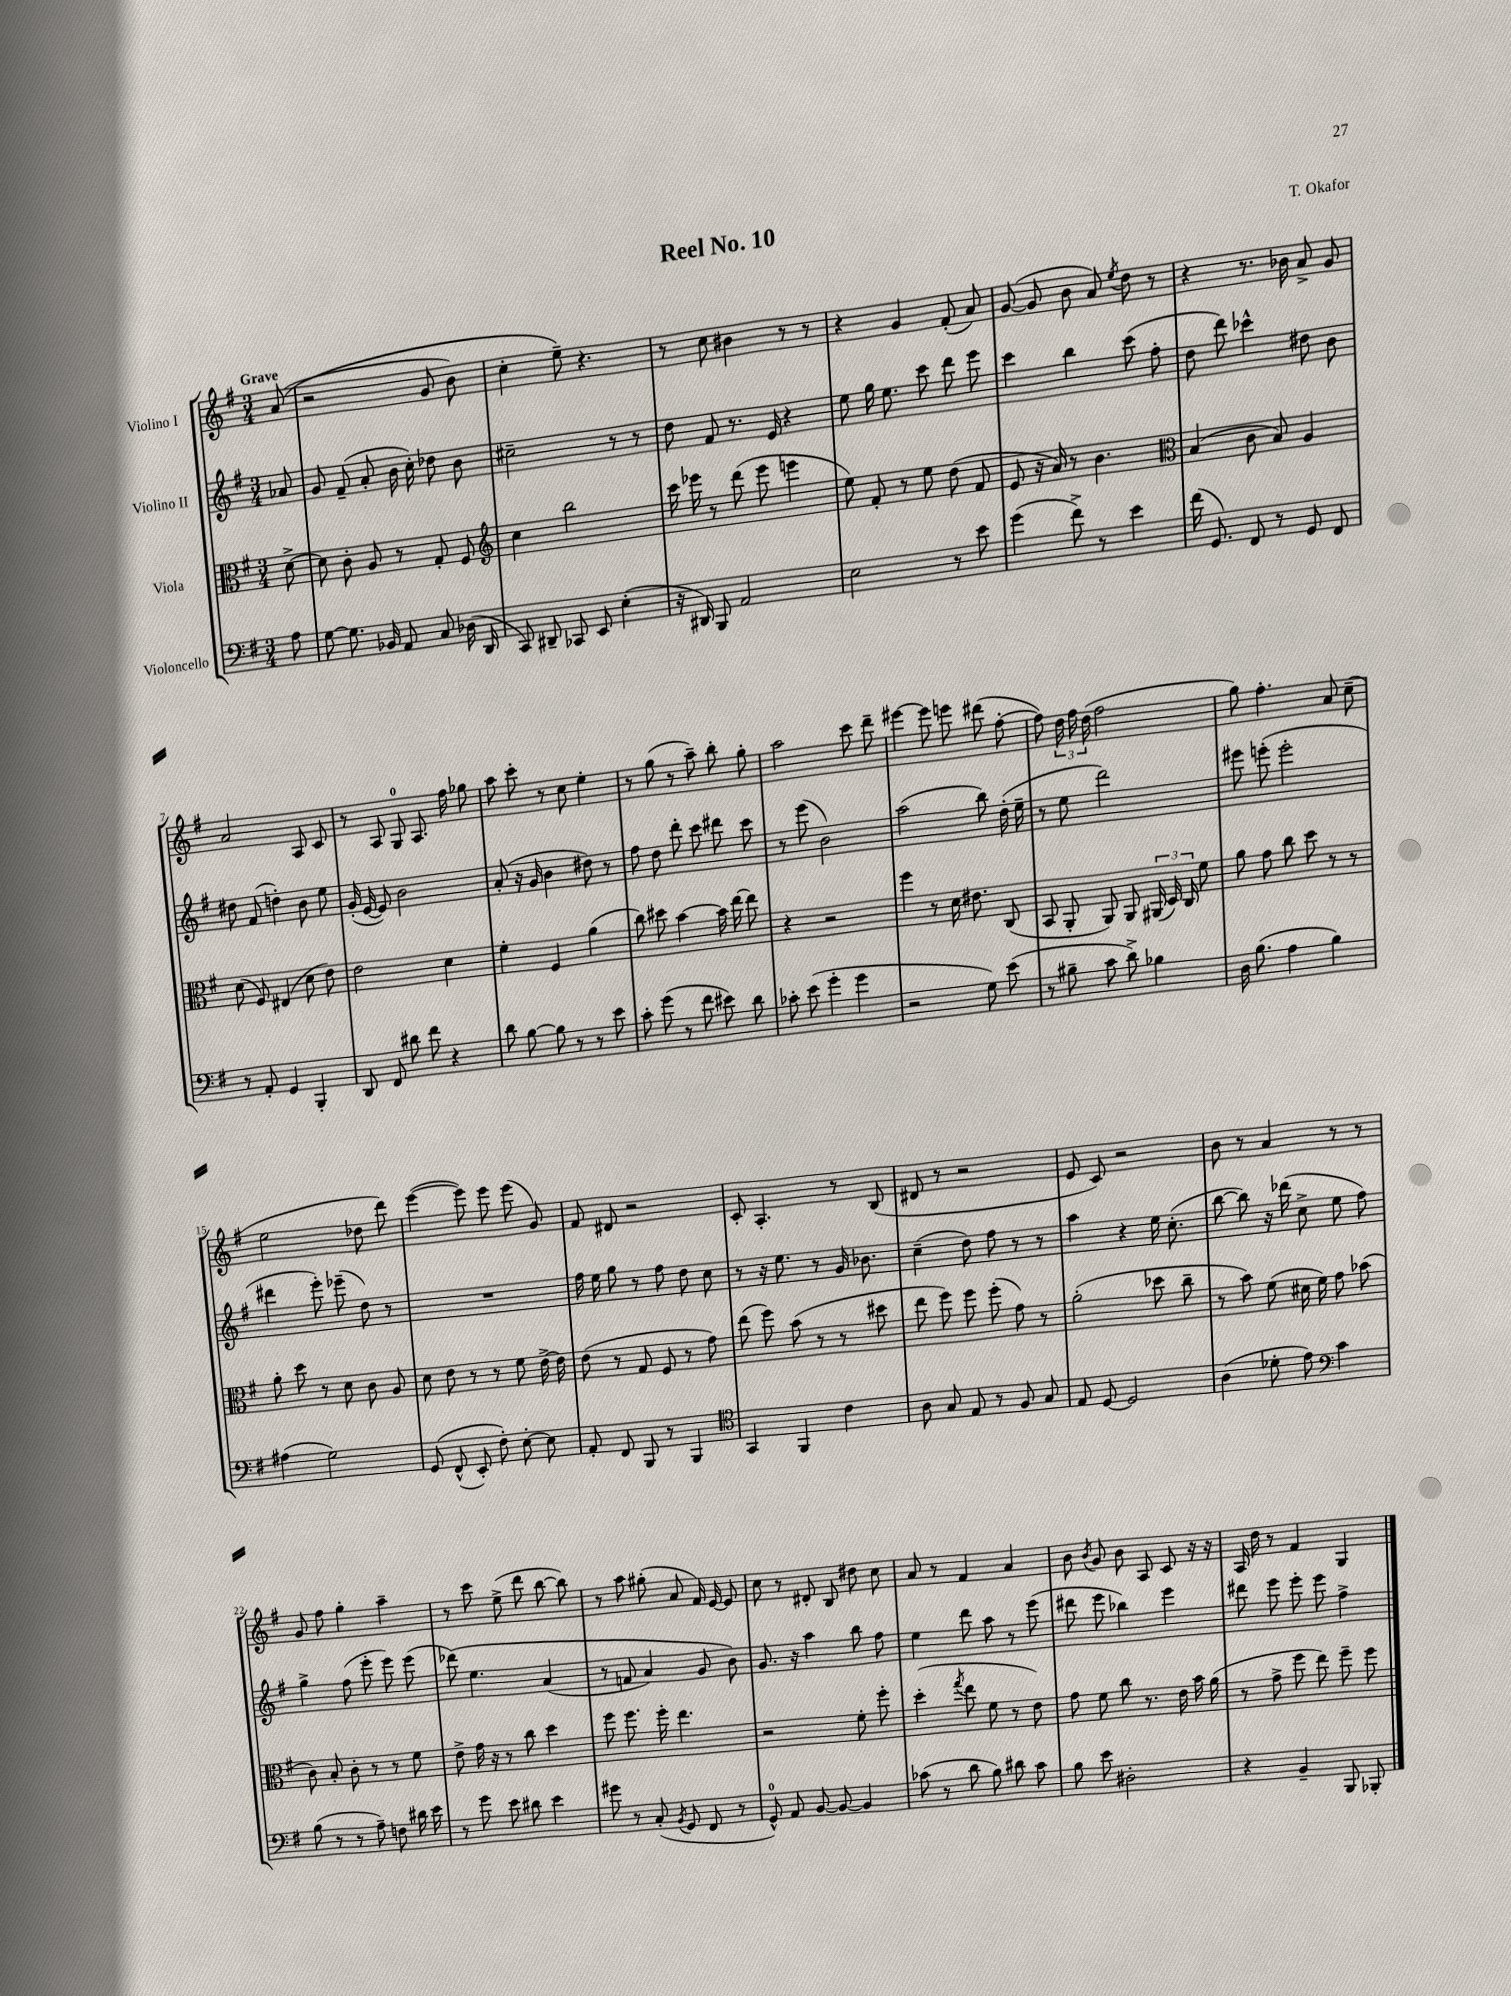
\header { title = "Reel No. 10" composer = "T. Okafor" }
<<
\new StaffGroup <<
\new Staff = "s0" \with { instrumentName = "Violino I" } {
    \clef treble \key g \major \numericTimeSignature \time 3/4 \partial 8 \tempo "Grave"
    \autoBeamOff a'8(\( |
    r2 g'8 b'8) |
    c''4-. e''8--\) r4. |
    r8 c''8 bis'4 r8 r8 |
    r4 g'4 fis'8-.( a'8) |
    g'8~( g'8 b'8 a'8) \acciaccatura { e''8 } d''8 r8 |
    r4 r8. bes'16 a'8-> g'8 |
    a'2 a8 c'8 |
    r8 a8 g8-0 a8. fis''16 ges''8 |
    a''8 c'''8-. r8 c''8 e''4-. |
    r8 g''8( r8 a''8--) b''8-. g''8-. |
    a''2 c'''8 d'''8-- |
    eis'''4~ eis'''8 e'''8 dis'''8( fis''8~-. |
    fis''8) \tuplet 3/2 { d''16 fis''16 d''16( } fis''2 |
    g''8) fis''4.-. a'8 c''8--( |
    e''2 des''8 d'''8) |
    e'''4~( e'''8) e'''8 e'''8( g'8) |
    fis'8 dis'8 r2 |
    c'8-. a4.-. r8 b8( |
    dis'8 r8 r2 |
    e'8 c'8) r2 |
    b'8 r8 a'4 r8 r8 |
    g'8 fis''8 g''4-. a''4-- |
    r8 c'''8 e''8->( d'''8 b''8~ b''8) |
    r8 a''8 gis''8-.( a'8 fis'16) e'16~ e'8 |
    c''8 r8 dis'8-. b8 dis''8 c''8 |
    a'8 r8 fis'4 a'4 |
    b'8 \acciaccatura { b'8 } g'8 b'8 a8 c'8 r16 r16 |
    a16 d''16 r8 fis'4 g4 \bar "|." |
}
\new Staff = "s1" \with { instrumentName = "Violino II" } {
    \clef treble \key g \major \numericTimeSignature \time 3/4 \partial 8
    \autoBeamOff aes'8 |
    g'8 fis'8--( a'8-. b'16 c''16-.) des''8 b'8 |
    cis''2-- r8 r8 |
    d''8 fis'8 r8. e'16 r4 |
    e''8 g''16 e''8. c'''8 d'''8 e'''8 |
    c'''4 b''4 c'''8( fis''8-. |
    d''8 d'''8) ces'''4-^ dis''8 b'8 |
    dis''8 fis'8( d''4-.) b'8 e''8 |
    g'16-.( e'16~ e'8) b'2 |
    a'8-.( r16 g'16 b'4 dis''8) r8 |
    fis''8 d''8 d'''8-. c'''8 dis'''8 c'''8 |
    r8 e'''8( b'2) |
    a''2( b''8) d''16-.( e''16-- |
    r8 e''8 d'''2) |
    eis'''8 e'''8-.( e'''2-. |
    dis'''4 e'''8-.) ees'''8--( d''8) r8 |
    R2. |
    fis''16 e''16 g''8 r8 fis''8 d''8 c''8 |
    r8 r16 e''8. r8 g'16 bes'8. |
    c''4--( d''8) fis''8 r8 r8 |
    a''4 r4 e''16 c''8.-.( |
    b''8~ b''8) r16 des'''16( c''8-> e''8 fis''8) |
    g''4-> fis''8( e'''8-. e'''8) e'''8( |
    des'''8)\( e''4. a'4( |
    r8 f'8 a'4) g'8 b'8\) |
    g'8. r16 a''4 b''8 fis''8 |
    e''4 d'''8 a''8 r8 e'''8( |
    dis'''8 e'''8 bes''4) e'''4 |
    dis'''8 e'''8 e'''8-. e'''8 fis''4-> \bar "|." |
}
\new Staff = "s2" \with { instrumentName = "Viola" } {
    \clef alto \key g \major \numericTimeSignature \time 3/4 \partial 8
    \autoBeamOff d'8~-> |
    d'8 c'8-. a8 r8 g8-. fis8 |
    \clef treble c''4 b''2 |
    c'''16 ees'''16 r8 d'''8( ees'''8 e'''4 |
    e''8) fis'8-. r8 e''8 d''8( fis'8 |
    e'8 r16 a'16) r8 b'4. |
    \clef alto b4( c'8 b8) a4 |
    d'8( fis8) eis4( d'8 e'8) |
    e'2 d'4 |
    fis'4-. fis4 a'4( |
    c''8) dis''8 b'4~ b'16 e''16~ e''8 |
    r4 r2 |
    fis''4 r8 d'16 eis'8. c8( |
    b,8 a,8-. a,8) a,8 \tuplet 3/2 { ais,16( d16) c16 } fis'8 |
    a'8 g'8 c''8 d''8 r8 r8 |
    a'8-. d''8 r8 d'8 c'8 a8 |
    d'8 e'8 r8 r8 fis'8 e'16~-> e'16 |
    e'8( r8 g8 fis8 r8 g'8) |
    e''8( fis''8) b'8( r8 r8 dis''8 |
    e''8 fis''8) fis''8 fis''8-.( g'8) r8 |
    a'2-.( des''8 c''8-- |
    r8 b'8) fis'8( dis'16 fis'16) g'8 bes'8( |
    c'8) b8-. c'8-. r8 r8 fis'8 |
    e'8-> g'16 r16 r8 c''8 d''4 |
    fis''8 fis''8. fis''16-. e''4. |
    r2 fis'8-. fis''8-. |
    d''4-.( \acciaccatura { g''8 } e''8 fis'8 r8 e'8) |
    g'8 fis'8 c''8 r8. e'16 b'16 a'16( |
    r8 g'8-> fis''8 e''8) fis''8-- fis''8 \bar "|." |
}
\new Staff = "s3" \with { instrumentName = "Violoncello" } {
    \clef bass \key g \major \numericTimeSignature \time 3/4 \partial 8
    \autoBeamOff a8 |
    g8~ g8. bes,16 a,8 c8 des16( d,16 |
    c,8) dis,8-- ces,8 e,8 e4-.( |
    r16 dis,16) b,,8 a,2 |
    e2 r8 e'8 |
    g'4( fis'8->) r8 e'4 |
    fis'16( g,8.) fis,8 r8 g,8 fis,8 |
    r8 a,8-. g,4 b,,4-. |
    d,8 fis,8 dis'8 fis'8 r4 |
    d'8 b8~ b8 r8 r8 e'8 |
    c'8-. g'8( r8 fis'8 eis'8) d'8 |
    ces'8-. e'8( g'4-. g'4 |
    r2 g8) e'8( |
    r8 bis8-- c'8 d'8->) bes4 |
    d16 b8.( a4 b4) |
    ais4( g2) |
    g,8\( fis,8-^( e,8-.) fis8-.\) e8~-. e8 |
    a,8-. fis,8 b,,8 r8 b,,4 |
    \clef tenor g,4 fis,4 c'4 |
    a8 g8 e8 r8 fis8 g8 |
    e8 d8~ d2 |
    a4( des'8-. e'8) \clef bass c'4 |
    b8( r8 r8 a8--) f8 dis'16 e'16 |
    r8 g'8 e'8 dis'8 e'4 |
    gis'8 r8 c8-.( \acciaccatura { b,8 } g,8 fis,8 r8 |
    g,8-0-^) a,8 b,8~ b,8~ b,4 |
    ces'8( r8 d'8 b8) dis'8 ces'8 |
    b8 e'8 dis2-. |
    r4 b,4-- b,,8 bes,,8-. \bar "|." |
}
>>
>>
